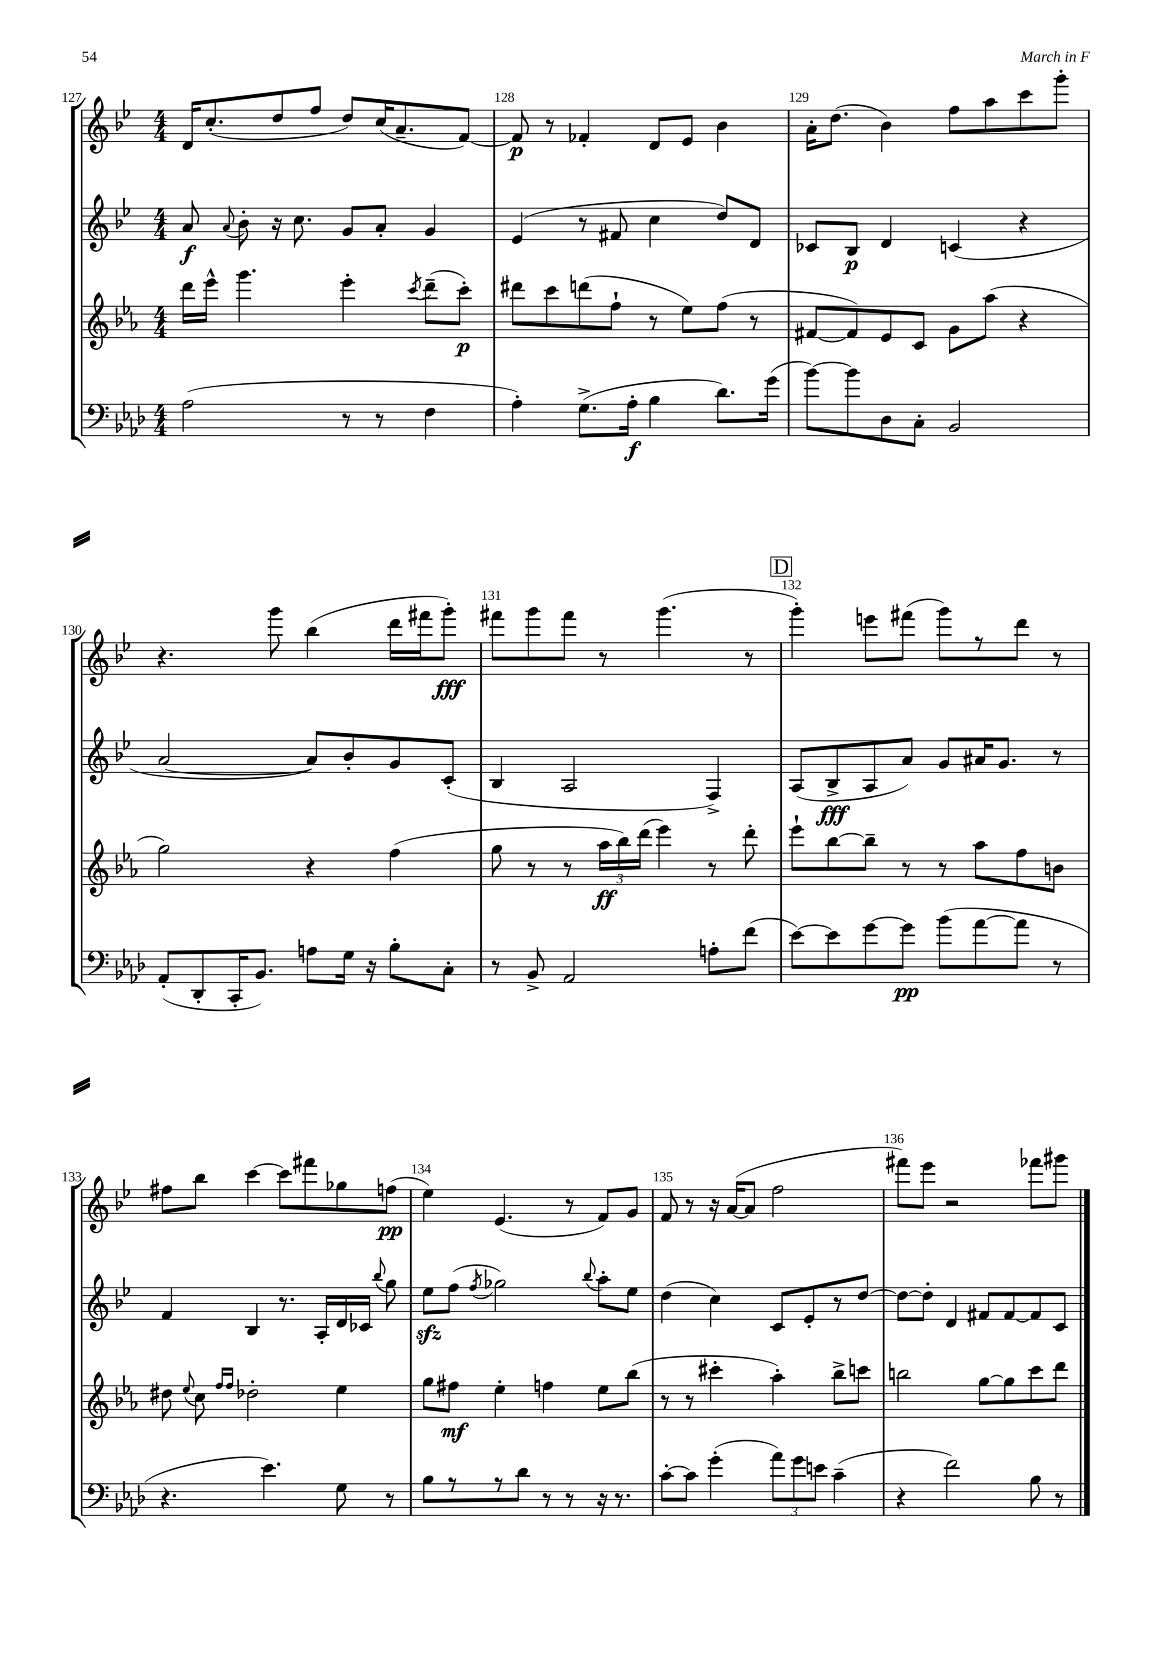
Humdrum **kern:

**kern	**kern	**kern	**kern
*staff4	*staff3	*staff2	*staff1
*clefF4	*clefG2	*clefG2	*clefG2
*k[b-e-a-d-]	*k[b-e-a-]	*k[b-e-]	*k[b-e-]
*M4/4	*M4/4	*M4/4	*M4/4
(2A-	16ddd	8a	16d
.	16eee-^^	.	(8.cc'
.	.	8qqa	.
.	4.ggg	8b-'	.
.	.	16r	8dd
.	.	8.cc	.
.	.	.	8ff
8r	4eee-'	8g	8dd)
8r	.	8a'	(16cc
.	.	.	8.a~
.	8qccc	.	.
4F	(8ddd~	4g	.
.	8ccc')	.	[8f)
=	=	=	=
4A-')	8ddd#	(4e-	8f]
.	8ccc	.	8r
(8.G^	(8ddd	8r	4f-'
.	8ff`	8f#	.
16A-'	.	.	.
4B-	8r	4cc	8d
.	8ee-)	.	8e-
8.d-)	(8ff	8dd)	4b-
.	8r	8d	.
(16g	.	.	.
=	=	=	=
[8b-)	[8f#	8c-	16a'
.	.	.	(8.dd
8b-]	8f#])	8B-	.
8D-	8e-	4d	4b-)
8C'	8c	.	.
2BB-	8g	(4c	8ff
.	(8aa-	.	8aa
.	4r	4r	8ccc
.	.	.	8ggg'
=	=	=	=
(8AA-'	2gg)	[2a	4.r
8DD-'	.	.	.
16CC'	.	.	.
8.BB-)	.	.	.
.	.	.	8ggg
8A	4r	8a])	(4bb-
16G	.	8b-'	.
16r	.	.	.
8B-'	(4ff	8g	16ddd
.	.	.	16fff#
8C'	.	(8c'	8ggg')
=	=	=	=
8r	8gg	4B-	8fff#
8BB-^	8r	.	8ggg
2AA-	8r	2A	8fff#
.	24aa-	.	8r
.	24bb-)	.	.
.	(24ddd	.	.
.	4eee-)	.	(4.ggg
8A'	8r	4F^)	.
(8f	8ddd'	.	8r
=	=	=	=
[8e-)	8eee-`	(8A	4ggg')
8e-]	[8bb-	8B-^	.
[8g	8bb-~]	8A	8eee
8g]	8r	8a)	(8fff#
(8b-	8r	8g	8ggg)
[8a-	8aa-	16a#	8r
.	.	8.g	.
8a-]	8ff	.	8ddd
8r	8b	8r	8r
=	=	=	=
4.r	8dd#	4f	8ff#
.	8qqee-	.	.
.	8cc	.	8bb-
.	16qqff	.	.
.	16qqff	.	.
.	2dd-'	4B-	[4ccc
4.e-)	.	.	.
.	.	8.r	8ccc]
.	.	.	8fff#
.	.	16A'	.
8G	4ee-	16d	8gg-
.	.	16c-	.
.	.	8qqbb-	.
8r	.	8gg	(8ff
=	=	=	=
8B-	8gg	8ee-	4ee-)
8r	8ff#	(8ff	.
.	.	8qff	.
8r	4ee-'	2gg-)	(4.e-
8d-	.	.	.
8r	4ff	.	.
8r	.	.	8r
.	.	8qqbb-	.
16r	8ee-	8aa'	8f)
8.r	.	.	.
.	(8bb-	8ee-	8g
=	=	=	=
[8c'	8r	(4dd	8f
8c]	8r	.	8r
(4g'	4ccc#'	4cc)	16r
.	.	.	([16a
.	.	.	8a]
12a-)	4aa-')	8c	2ff
12g	.	.	.
.	.	8e-'	.
12e	.	.	.
(4c~	8bb-^	8r	.
.	8ccc	[8dd	.
=	=	=	=
4r	2bb	8dd_	8fff#)
.	.	8dd']	8eee-
2f)	.	4d	2r
.	[8gg	8f#	.
.	8gg]	[8f#	.
8B-	8ccc	8f#]	8fff-
8r	8ddd	8c	8ggg#
==	==	==	==
*-	*-	*-	*-
